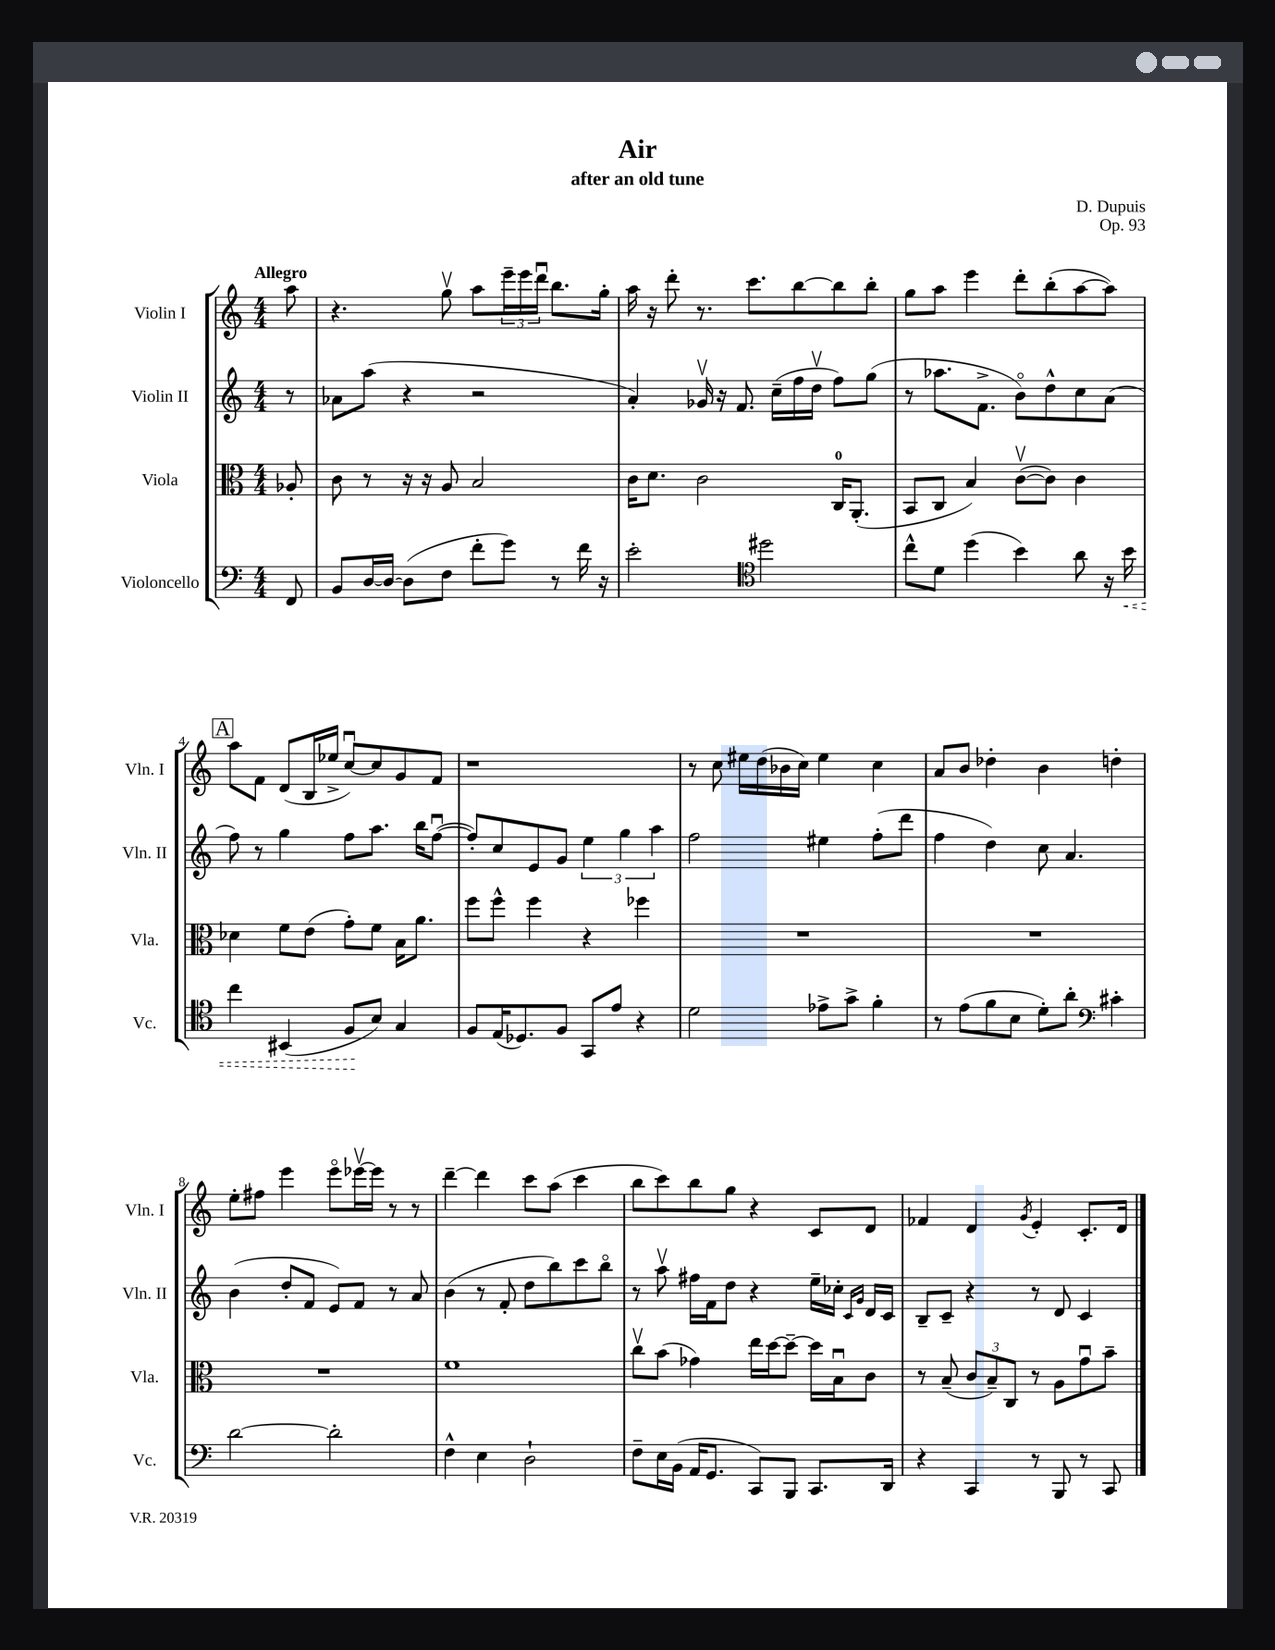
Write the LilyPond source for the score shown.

\header { title = "Air" composer = "D. Dupuis" subtitle = "after an old tune" opus = "Op. 93" }
<<
\new StaffGroup <<
\new Staff = "s0" \with { instrumentName = "Violin I" shortInstrumentName = "Vln. I" } {
    \clef treble \key c \major \numericTimeSignature \time 4/4 \partial 8 \tempo "Allegro"
    a''8 |
    r4. g''8\upbow a''8 \tuplet 3/2 { e'''16-- e'''16 d'''16\downbow } b''8. g''16-. |
    a''16 r16 d'''8-. r8. c'''8. b''8~ b''8 b''8-. |
    g''8 a''8 e'''4 d'''8-. b''8-.( a''8~ a''8) |
    \mark \markup { \box "A" } a''8 f'8 d'8( b16 ees''16-> c''8~\downbow) c''8 g'8 f'8 |
    r1 |
    r8 c''8 eis''16 d''16( bes'16 c''16) eis''4 c''4 |
    a'8 b'8 des''4-. b'4 d''4-. |
    e''8-. fis''8 e'''4 e'''8\flageolet ees'''16~\upbow ees'''16 r8 r8 |
    d'''4~-- d'''4 c'''8 a''8( c'''4 |
    b''8 c'''8) b''8 g''8 r4 c'8 d'8 |
    fes'4 d'4 \acciaccatura { g'8 } e'4-. c'8.-. d'16 \bar "|." |
}
\new Staff = "s1" \with { instrumentName = "Violin II" shortInstrumentName = "Vln. II" } {
    \clef treble \key c \major \numericTimeSignature \time 4/4 \partial 8
    r8 |
    aes'8 a''8( r4 r2 |
    a'4-.) ges'16\upbow r16 f'8. c''16--( f''16 d''16\upbow f''8) g''8( |
    r8 aes''8. f'8.-> b'8\flageolet) d''8-^ c''8 a'8( |
    \mark \markup { \box "A" } f''8) r8 g''4 f''8 a''8. b''16 f''8~\downbow( |
    f''8-.) c''8 e'8 g'8 \tuplet 3/2 { e''4 g''4 a''4 } |
    f''2 eis''4 f''8-.( d'''8 |
    f''4 d''4) c''8 a'4. |
    b'4( d''8-. f'8 e'8) f'8 r8 a'8 |
    b'4( r8 f'8-. d''8 b''8) c'''8 b''8\flageolet |
    r8 a''8\upbow fis''16 f'16 d''8 r4 e''16-- ces''16-. \grace { c'16 g'16 } d'16 c'16 |
    b8-- c'8-- r4 r8 d'8 c'4 \bar "|." |
}
\new Staff = "s2" \with { instrumentName = "Viola" shortInstrumentName = "Vla." } {
    \clef alto \key c \major \numericTimeSignature \time 4/4 \partial 8
    aes8-. |
    c'8 r8 r16 r16 a8 b2 |
    c'16 d'8. c'2 c16-0 a,8.-.( |
    b,8 c8 b4) c'8~\upbow( c'8) c'4 |
    \mark \markup { \box "A" } des'4 f'8 e'8( g'8-.) f'8 b16 a'8. |
    f''8 f''8-^ f''4 r4 fes''4 |
    R1 |
    R1 |
    R1 |
    f'1 |
    c''8\upbow b'8( ges'4) e''16 d''16~ d''8~-- d''16 b16\downbow c'8 |
    r8 b8--( \tuplet 3/2 { c'8 b8--) c8 } r8 a8 g'8\downbow b'8-- \bar "|." |
}
\new Staff = "s3" \with { instrumentName = "Violoncello" shortInstrumentName = "Vc." } {
    \clef bass \key c \major \numericTimeSignature \time 4/4 \partial 8
    f,8 |
    b,8 d16~ d16~ d8( f8 f'8-. g'8) r8 f'16 r16 |
    e'2-. \clef tenor dis''2 |
    c''8-^ d'8 d''4( b'4) a'8 r16 \once \override Hairpin.style = #'dashed-line b'16\< |
    \mark \markup { \box "A" } c''4 bis,4( f8\! b8) g4 |
    f8 e16( des8.) f8 g,8 e'8 r4 |
    d'2 ees'8-> g'8-> f'4-. |
    r8 e'8( f'8 b8 d'8-.) a'8-. \clef bass cis'4-. |
    d'2~ d'2-. |
    f4-^ e4 d2-! |
    f8-- e16 b,16( a,16 g,8. c,8) b,,8 c,8. d,16 |
    r4 c,4 r8 b,,8 r8 c,8 \bar "|." |
}
>>
>>
